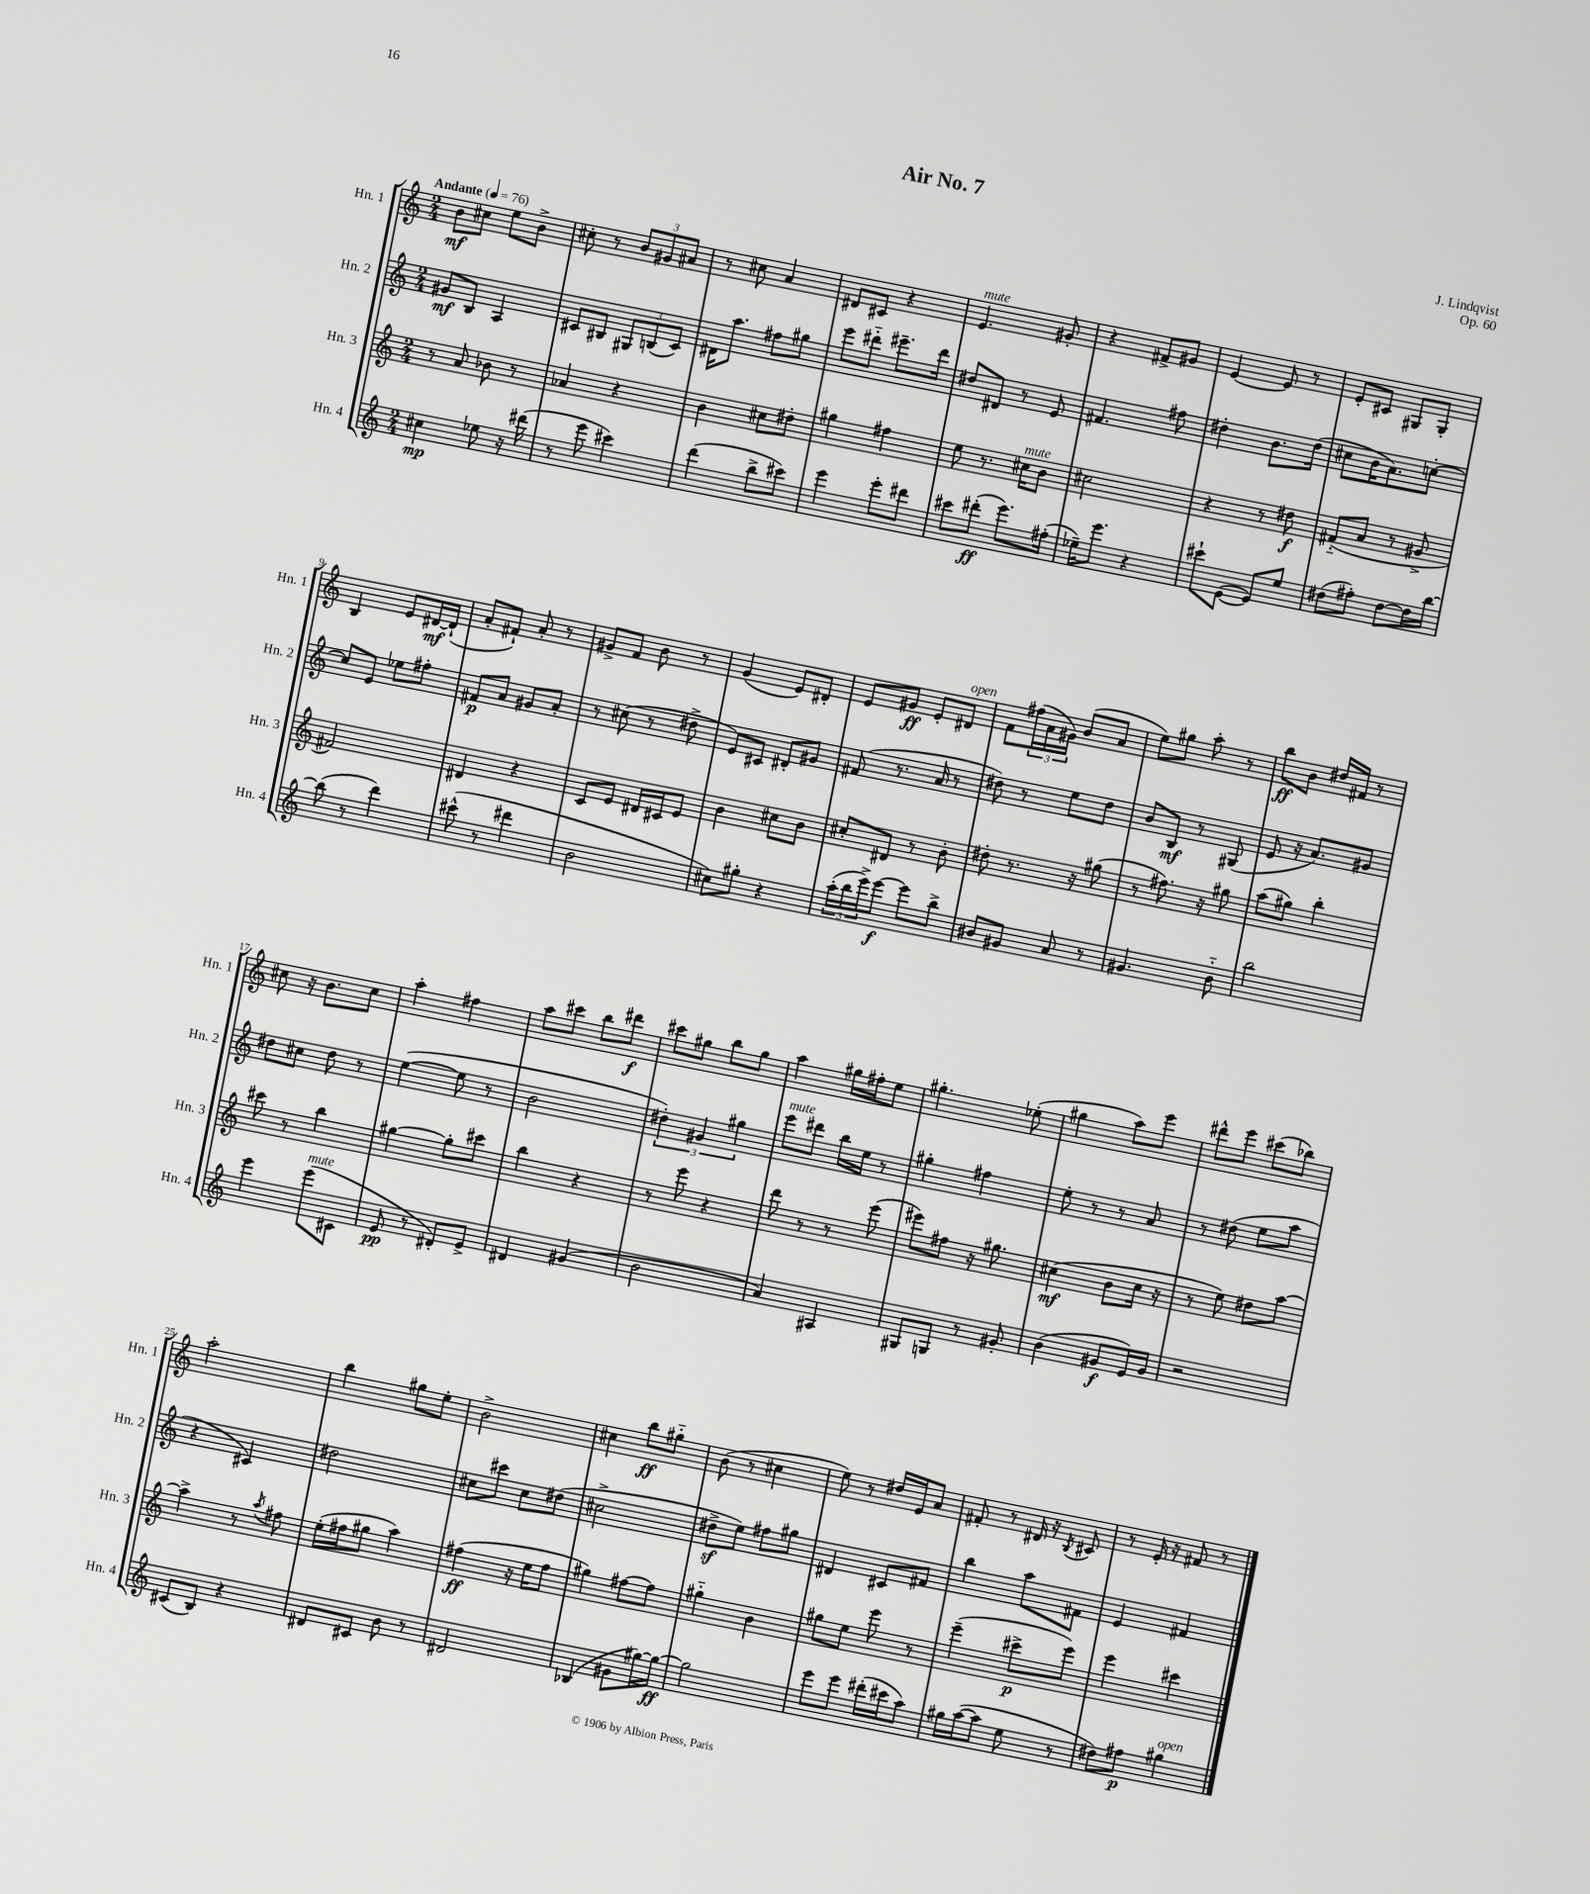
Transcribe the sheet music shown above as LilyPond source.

\header { title = "Air No. 7" composer = "J. Lindqvist" opus = "Op. 60" }
<<
\new StaffGroup <<
\new Staff = "s0" \with { instrumentName = "Hn. 1" shortInstrumentName = "Hn. 1" } {
    \clef treble \key c \major \numericTimeSignature \time 2/4 \tempo "Andante" 4 = 76
    b'8\mf cis''8 e''8 b'8-> |
    cis''8-. r8 \tuplet 3/2 { b'8 gis'8 ais'8 } |
    r8 cis''8 a'4 |
    dis'8 cis'8 r4 |
    e'4.^\markup { \italic "mute" } gis'8-. |
    r4 fis'8-> gis'8 |
    e'4~ e'8 r8 |
    e'8-. cis'8 gis8 gis8-. |
    b4 e'8 dis'16~\mf dis'16-!( |
    a'8-. fis'8-!) a'8-. r8 |
    gis'8-> f'8 b'8 r8 |
    g'4( e'8) dis'8-. |
    e'8 gis'8\ff e'8-. dis'8^\markup { \italic "open" } |
    f'8 \tuplet 3/2 { fis''16( a'16 gis'16) } b'8( a'8 |
    e''8) gis''8 a''8-. r8 |
    b''8\ff b'8 dis''16 fis'16 r8 |
    cis''8 r16 b'8. cis''8 |
    a''4-. fis''4 |
    a''8 cis'''8 b''8 dis'''8\f |
    cis'''8 gis''8 b''8 gis''8 |
    a''4 gis''16 fis''16-. e''8 |
    gis''4.-. ees''8-.( |
    gis''4 a''8) e'''8 |
    dis'''8-^ e'''8 cis'''8( bes''8) |
    a''2-. |
    b''4 gis''8 e''8-. |
    b'2-> |
    cis''4 b''8\ff gis''8-_ |
    b'8( r8 cis''4 |
    e''8) r8 dis''16 e'16 a'8 |
    fis'8-. r8 dis'16 r16 \acciaccatura { b8 } cis'8 |
    r8 e'16-. r16 fis'8 r8 \bar "|." |
}
\new Staff = "s1" \with { instrumentName = "Hn. 2" shortInstrumentName = "Hn. 2" } {
    \clef treble \key c \major \numericTimeSignature \time 2/4
    gis'8\mf b8 a4 |
    cis'8 bis8 \tuplet 3/2 { gis8 b8( cis'8) } |
    dis'16 a''8. fis''8 gis''8 |
    e'''8 dis'''8-_ eis'''8.-- dis'''16 |
    dis''8 dis'8 r8 e'8 |
    fis'4. fis''8 |
    dis''4-. b'8. dis''16( |
    cis''8 b'16 a'8.) c''8~-. |
    c''8 e'8 ees''8 fis''8-. |
    fis'8\p a'8 gis'8 a'8-. |
    r8 cis''8( r8 dis''8-> |
    e'8) cis'8 dis'8-. gis'8 |
    fis'8( r8. a'16 r8 |
    dis''8) r8 e''8 dis''8 |
    b'8 b8\mf r8 gis8( |
    e'8 r16 a'8.) gis'8 |
    dis''8 cis''8 dis''8 r8 |
    e''4~( e''8 r8 |
    b'2 |
    \tuplet 3/2 { dis''4-.) gis'4 gis''4 } |
    e'''8^\markup { \italic "mute" } dis'''8 b''16 e''16 r8 |
    gis''4-. fis''4 |
    e''8-. r8 r8 a'8 |
    r8 dis''8( e''8 a''8 |
    r4 cis'4) |
    dis''2 |
    cis''8 cis'''8 cis''8 dis''8( |
    cis''2-> |
    dis''8->\sf e''8) fis''8 gis''8 |
    dis'4 cis'8 fis'8 |
    b''4 a''8 fis'8 |
    e'4 fis'4 \bar "|." |
}
\new Staff = "s2" \with { instrumentName = "Hn. 3" shortInstrumentName = "Hn. 3" } {
    \clef treble \key c \major \numericTimeSignature \time 2/4
    r8 a'8 bes'8 r8 |
    aes'4 r4 |
    b'4 cis''8 dis''8-. |
    gis''4 fis''4 |
    e''8 r8. cis''16^\markup { \italic "mute" } b'8 |
    cis''2 |
    r4 r8 dis''8\f |
    fis'8-_( a'8 r8 gis'8-> |
    fis'2) |
    dis'4 r4 |
    c'8 e'8 dis'16 cis'16 e'8 |
    b'4 cis''8 b'8 |
    cis''8-. dis'8 r8 b'8-. |
    dis''8-. r8. r16 gis''8( |
    r8 fis''8.) r16 gis''8 |
    a''8( gis''8) b''4-. |
    cis'''8 r8 b''4 |
    gis''4~ gis''8-. cis'''8 |
    b''4 r4 |
    r8 e'''8 r4 |
    d'''8 r8 r8 e'''8( |
    eis'''8) fis''8 r16 gis''8. |
    cis''4\mf( b'8 cis''16 r16 |
    r8 e''8) dis''8 a''8~ |
    a''4-> r8 \acciaccatura { a''8 } fis''8 |
    e''16-.( fis''16 gis''8 a''4) |
    fis''4\ff( r16 e''16 fis''8 |
    gis''4) fis''8~ fis''8 |
    gis''4-_ b'4 |
    gis''8 e''8 e'''8 r8 |
    e'''4--( cis'''8->\p e'''8) |
    e'''4 cis'''4 \bar "|." |
}
\new Staff = "s3" \with { instrumentName = "Hn. 4" shortInstrumentName = "Hn. 4" } {
    \clef treble \key c \major \numericTimeSignature \time 2/4
    cis''4\mp ees''8 r16 dis'''16( |
    r8 e'''8 cis'''4) |
    d'''4( b''8-> cis'''8) |
    e'''4 e'''8-. dis'''8 |
    cis'''8 dis'''8-.\ff( e'''8.) fis''16-.( |
    ees''16--) e'''8. r4 |
    cis'''8-! e'8~( e'8) e''8 |
    dis''8( fis''8-.) dis''8~ dis''16 b''16~ |
    b''8( r8 d'''4) |
    cis'''8-^( r8 dis'''4 |
    b'2 |
    cis''8) gis''8-. r4 |
    \tuplet 3/2 { a''16-.( b''16 e'''16->) } e'''8~\f e'''8 b''8-> |
    bis'8 gis'8 a'8 r8 |
    gis'4. b'8-_ |
    b''2 |
    e'''4 e'''8^\markup { \italic "mute" }( cis'8 |
    e'8\pp r8 dis'8-.) e'8-> |
    dis'4 gis'4( |
    b'2 |
    a'4) ais4 |
    gis8 g8 r8 gis'8-. |
    b'4( gis'8\f e'16) gis'16 |
    r2 |
    cis'8( b8) r4 |
    dis'8 cis'8 b'8 r8 |
    dis'2 |
    bes4( gis'8 gis''16~) gis''16~\ff |
    gis''2 |
    e'''8 e'''8 dis'''16-.( cis'''16 a''8) |
    gis''16 a''16~( a''8 e''8 r8 |
    dis''8) fis''8\p gis''4^\markup { \italic "open" } \bar "|." |
}
>>
>>
